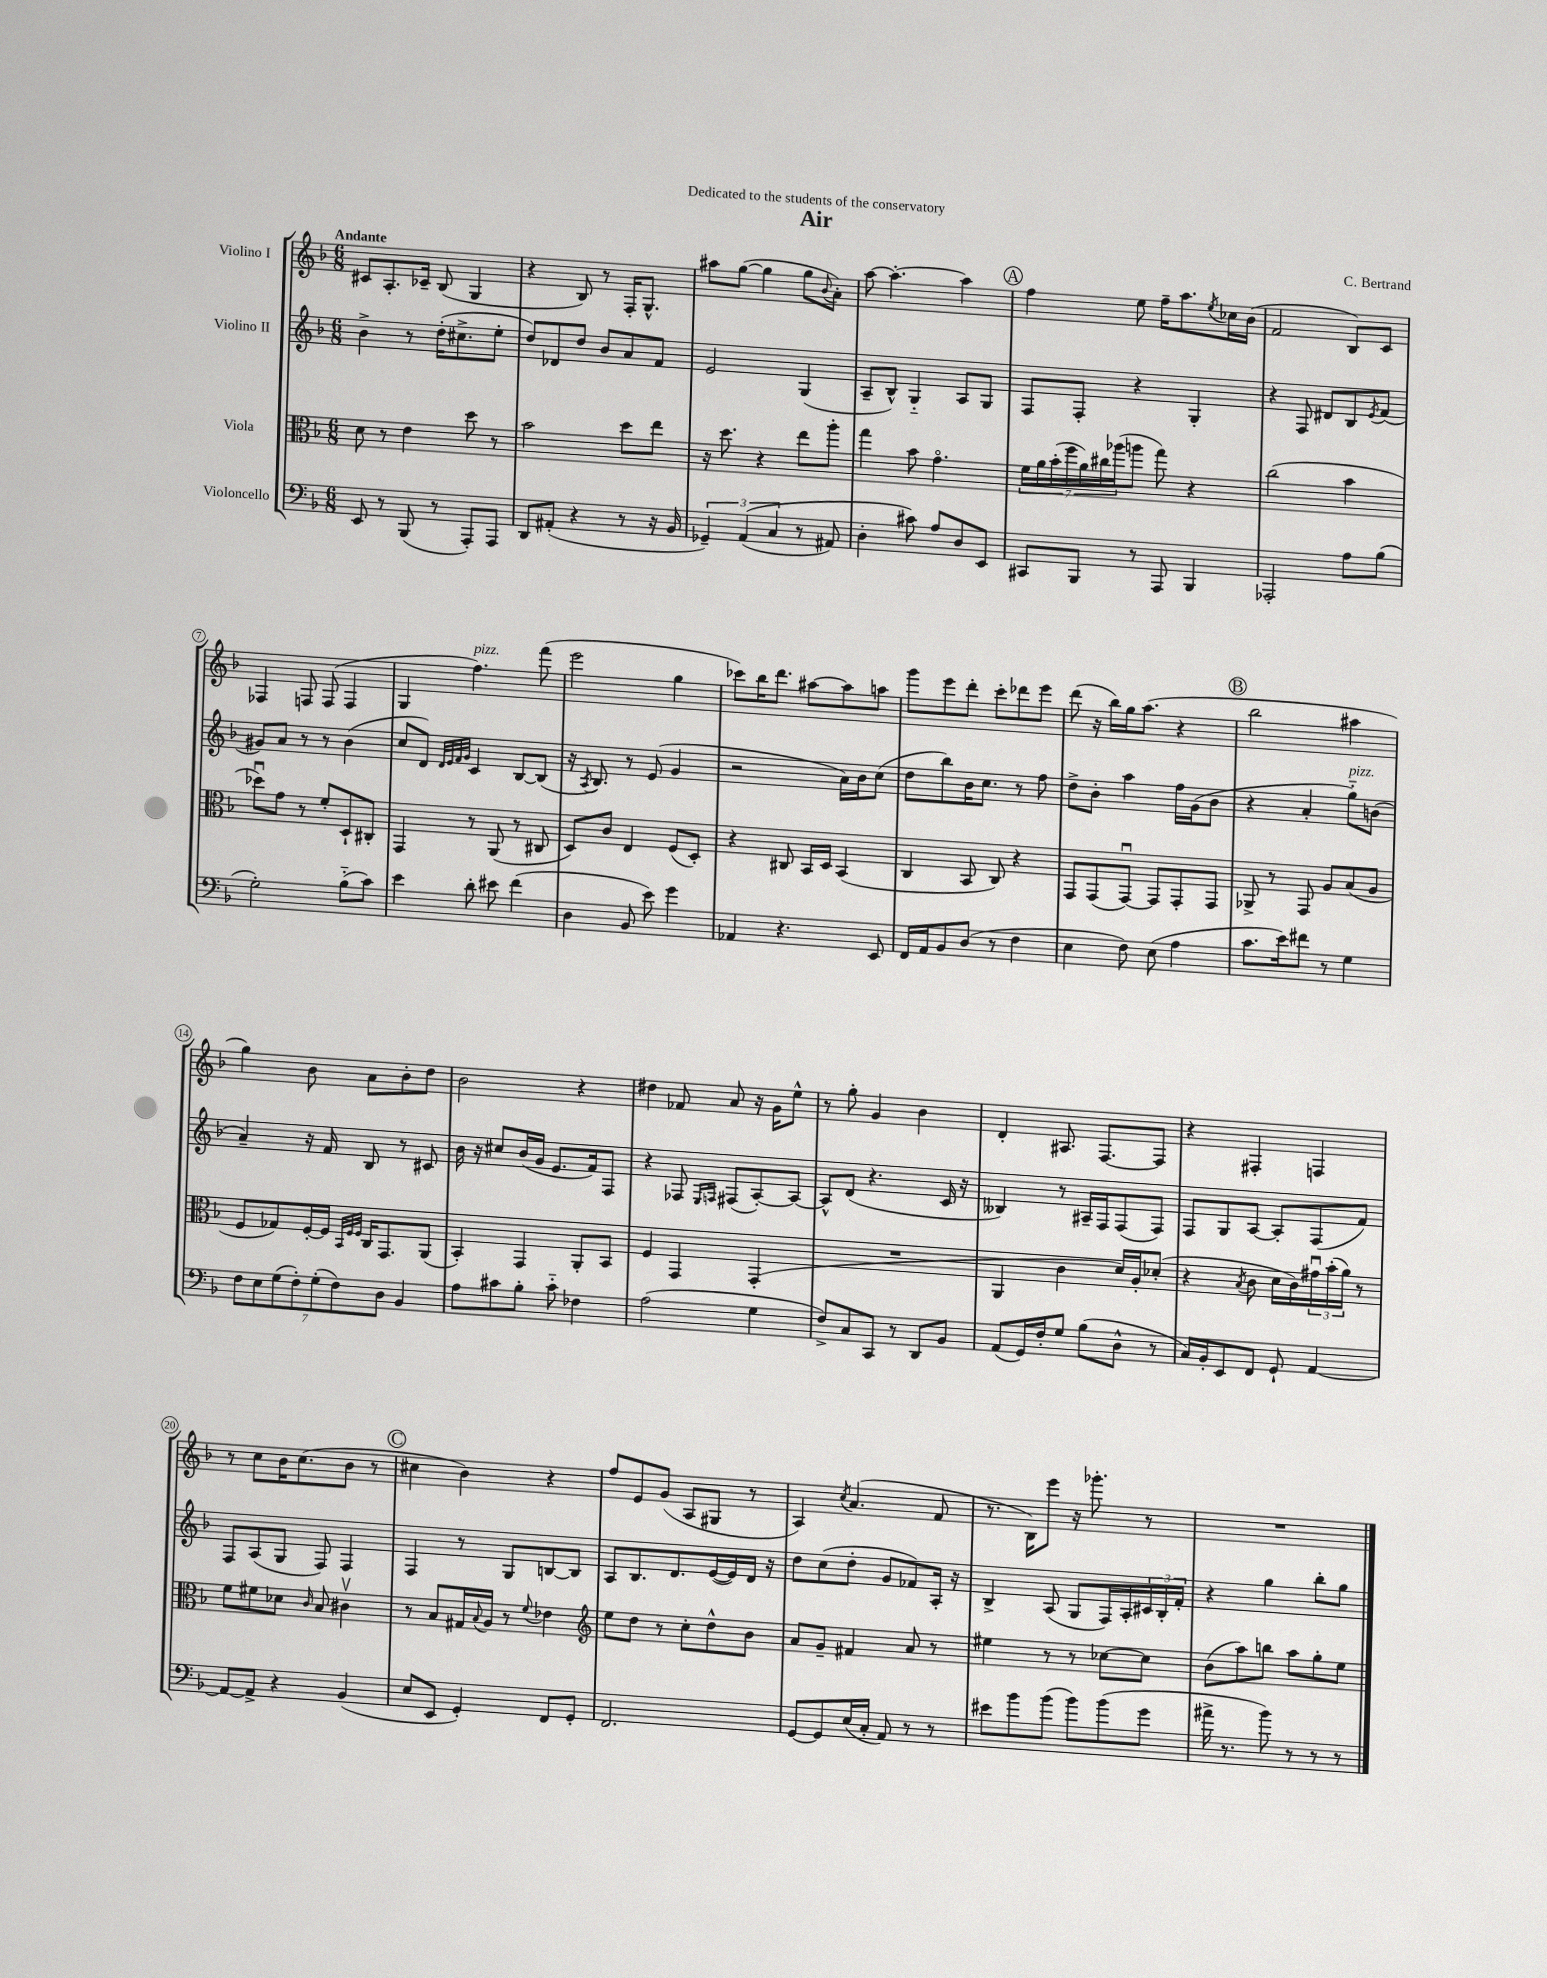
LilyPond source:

\header { title = "Air" composer = "C. Bertrand" dedication = "Dedicated to the students of the conservatory" }
<<
\new StaffGroup <<
\new Staff = "s0" \with { instrumentName = "Violino I" } {
    \clef treble \key f \major \numericTimeSignature \time 6/8 \tempo "Andante"
    cis'8 a8.-. ces'16-- bes8( g4 |
    r4 bes8) r8 f16-. g8.-^ |
    ais''8 g''8~( g''4 g''8 \appoggiatura { bes'8 } a'8-.) |
    a''8~ a''4.~-. a''4 |
    \mark \markup { \circle "A" } f''4 e''8 f''16-- a''8. \acciaccatura { e''8 } ces''16 bes'16( |
    f'2 bes8) c'8 |
    fes4 f8 f8( f4 |
    g4 f''4.^\markup { \italic "pizz." }) f'''8( |
    e'''2 g''4 |
    ces'''8) bes''16 d'''8. ais''8~ ais''8 a''8 |
    g'''8 e'''8 d'''8-. c'''8-. des'''8 e'''8 |
    d'''8( r16 bes''16) g''16 a''8.( r4 |
    \mark \markup { \circle "B" } bes''2 ais''4 |
    g''4) bes'8 a'8 bes'8-. d''8 |
    bes'2 r4 |
    dis''4 fes'8 a'8 r16 g'16 e''8-^ |
    r8 g''8-. g'4 bes'4 |
    d'4-. ais8. f8.~ f8 |
    r4 fis4-. f4 |
    r8 c''8 bes'16 c''8.( bes'8 r8 |
    \mark \markup { \circle "C" } cis''4 bes'4) r4 |
    f''8 e'8 g'8( a8 gis8 r8 |
    a4) \acciaccatura { c''8 } a'4.( f'8 |
    r8. bes16) e'''8 r16 ges'''8.-. r8 |
    R2. \bar "|." |
}
\new Staff = "s1" \with { instrumentName = "Violino II" } {
    \clef treble \key f \major \numericTimeSignature \time 6/8
    bes'4-> r8 d''16-.( cis''8.-> e''8-. |
    d''8) des'8 d''8 bes'8 a'8 f'8 |
    e'2 g4( |
    a8-- bes8-^) g4-_ a8 g8 |
    \mark \markup { \circle "A" } f8 f8-. r4 g4-. |
    r4 f8 dis'8 bes8 \acciaccatura { e'8 } f'8( |
    gis'8) a'8 r8 r8 bes'4( |
    c''8 d'8) \grace { d'32 e'32 f'32 g'32 } c'4 bes8~ bes8( |
    r16 \acciaccatura { a8 } bes8.) r8 e'8( g'4 |
    r2 a'16) bes'16 c''8( |
    d''8 bes''8) bes'16 c''8. r8 f''8 |
    d''8-> bes'8-. a''4 f''16 g'16( bes'8 |
    \mark \markup { \circle "B" } r4 a'4-. g''8-_^\markup { \italic "pizz." }) b'8( |
    a'4--) r16 f'16 bes8 r8 cis'8 |
    bes'16 r16 cis''8 bes'16( g'16 e'8. f'16) f8 |
    r4 fes8 \grace { e16 f16 } fis8( a8~-.) a8~ |
    a8-^ d'8( r4. c'16 r16 |
    beses4) r8 ais16-- f16 f8( f8) |
    f8 g8 a8~ a8-. f8( f'8) |
    f8 a8( g8 f8) f4 |
    \mark \markup { \circle "C" } f4 r8 g8 b8~ b8 |
    a8 bes8. d'8. e'16~( e'16) d'16 r16 |
    d''8 c''8( d''8-. g'8 fes'8) a16-. r16 |
    bes4-> a8( g8 f16) a16-. \tuplet 3/2 { cis'16 bes16-. f'16-. } |
    r4 g''4 bes''8-. g''8 \bar "|." |
}
\new Staff = "s2" \with { instrumentName = "Viola" } {
    \clef alto \key f \major \numericTimeSignature \time 6/8
    d'8 r8 e'4 d''8 r8 |
    bes'2 d''8 e''8 |
    r16 d''8. r4 e''8 a''8-. |
    g''4 bes'8 g'4.\flageolet |
    \mark \markup { \circle "A" } \tuplet 7/4 { f'16 a'16 bes'16-.( f''16 a'16) cis''16 aes''16( } a''8 g''8) r4 |
    c''2( bes'4 |
    des''8\downbow) g'8 r8 f'8-. d8-! cis8-. |
    g,4 r8 a,8( r8 cis8 |
    d8) c'8 e4 f8( d8-.) |
    r4 cis8 bes,16 d16 bes,4( |
    c4 bes,8 c8) r4 |
    g,8 g,8( g,8~\downbow) g,8 g,8-. g,8 |
    \mark \markup { \circle "B" } aes,8-> r8 g,8 a8 bes8( a8 |
    f8 ges8) f16~-. f16 \grace { bes,32 f32 f32 } c16 g,8. a,8( |
    bes,4-.) g,4 a,8-. bes,8 |
    f4 g,4 g,4-.( |
    R2. |
    a,4 c'4 d'16) a16-. des'8-.( |
    r4 \acciaccatura { bes8 } c'8 d'16 c'16) \tuplet 3/2 { gis'16\downbow bes'16-.( a'16) } r8 |
    f'8 fis'8 des'8 \grace { c'16 } bes8 cis'4\upbow |
    \mark \markup { \circle "C" } r8 bes8 gis16 \appoggiatura { bes8 } a16 r8 \appoggiatura { f'8 } ees'4 |
    \clef treble e''8 d''8 r8 c''8-. d''8-^ bes'8 |
    a'8 g'8-- fis'4 a'8 r8 |
    eis''4 r8 r8 ces''8~ ces''8 |
    bes'8( a''8) b''8 a''8 g''8-. e''8 \bar "|." |
}
\new Staff = "s3" \with { instrumentName = "Violoncello" } {
    \clef bass \key f \major \numericTimeSignature \time 6/8
    e,8 r8 bes,,8( r8 a,,8-.) a,,8 |
    d,8 ais,8-.( r4 r8 r16 bes,16 |
    \tuplet 3/2 { ges,4--) a,4(\( c4 } r8 ais,8) |
    d4-. cis'8\) a8 d8 e,8 |
    \mark \markup { \circle "A" } cis,8 bes,,8 r8 a,,8 bes,,4 |
    aes,,2-. a8 bes8( |
    g2-.) bes8-_( c'8) |
    e'4 d'8-. eis'8 f'4( |
    d4 bes,8 e'8) g'4 |
    aes,4 r4. e,8 |
    f,16 a,16 bes,8 d8( r8 f4 |
    e4 f8) e8( a4 |
    \mark \markup { \circle "B" } c'8. e'16) fis'8 r8 g4 |
    \tuplet 7/4 { f8 e8 g8( f8-.) g8-.( f8) d8 } bes,4 |
    a8 cis'8 bes8-. cis'8-_ fes4 |
    a2( g4 |
    f8->) c8 c,8 r8 d,8 bes,8 |
    a,8( g,16) f16-. g8 bes8( d8-^ r8 |
    c16) bes,16-. e,8 f,8 g,8-! a,4~ |
    a,8~ a,8-> r4 bes,4( |
    \mark \markup { \circle "C" } e8 e,8 g,4-.) f,8 g,8-. |
    f,2. |
    g,8~ g,8 e16( c16-. a,8) r8 r8 |
    eis'8 bes'8 bes'8( bes'8) bes'8( g'8 |
    ais'16-> r8. bes'8) r8 r8 r8 \bar "|." |
}
>>
>>
\layout { \context { \Score \override BarNumber.stencil = #(make-stencil-circler 0.1 0.3 ly:text-interface::print) } }
